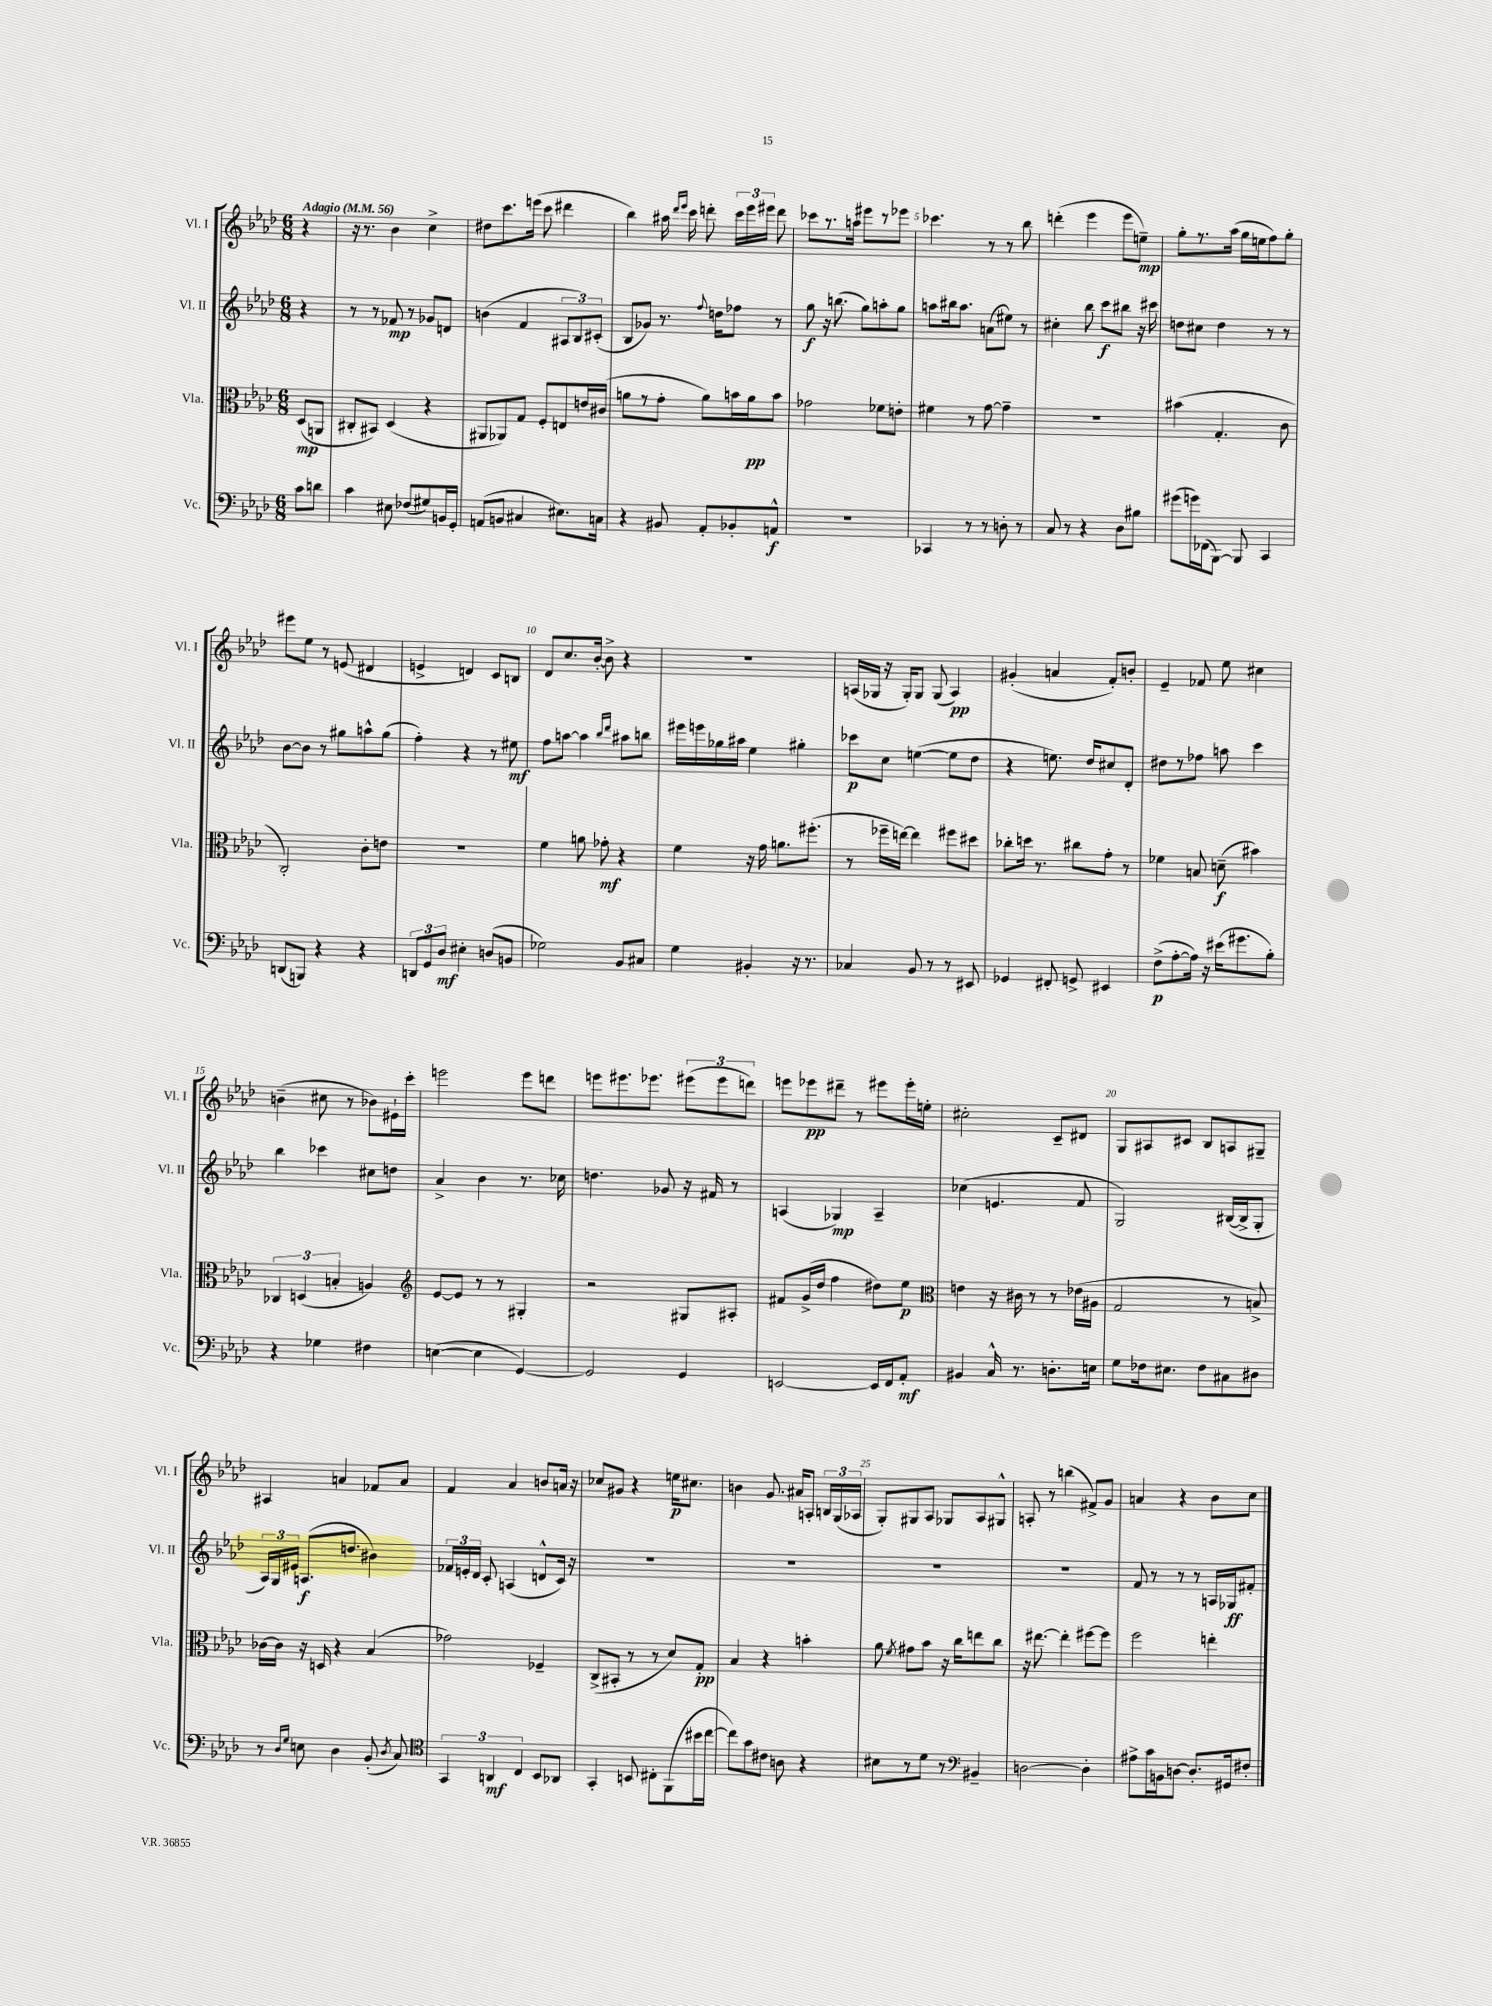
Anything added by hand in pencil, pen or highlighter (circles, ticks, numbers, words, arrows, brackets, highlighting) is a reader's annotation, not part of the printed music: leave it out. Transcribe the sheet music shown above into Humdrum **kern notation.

**kern	**kern	**kern	**kern
*staff4	*staff3	*staff2	*staff1
*clefF4	*clefC3	*clefG2	*clefG2
*k[b-e-a-d-]	*k[b-e-a-d-]	*k[b-e-a-d-]	*k[b-e-a-d-]
*M6/8	*M6/8	*M6/8	*M6/8
*MM56	*MM56	*MM56	*MM56
8c	(8D-	4r	4r
8d	8AA	.	.
=	=	=	=
4c	8C#'	8r	16r
.	.	.	8.r
.	8BB#)	8r	.
8E#	(4D-	8f-	4b-
(8F-	.	8r	.
8G#)	4r	8g-	4cc^
16BB	.	8d	.
16GG'	.	.	.
=	=	=	=
(8AA	8AA#	(4b	8dd#
8BB	8AA-)	.	8.ccc
4C#	8G	4f	.
.	.	.	(16eee
.	8F'	.	8ccc
8.E#)	8E	12A#	4ddd#
.	.	12B-)	.
.	16e	.	.
.	.	(12c#'	.
16C	(16c#	.	.
=	=	=	=
4r	8a	8B-	4bb-)
.	8r	8g-)	.
8BB#	8g'	8.r	16aa#
.	.	.	16qqddd-
.	.	.	16qqeee-
.	.	.	16ccc
8AA-'	8a)	.	8ddd'
.	.	8qqff	.
.	.	16dd	.
8BB-'	16b	8ff-	24ccc
.	.	.	24eee-
.	16a	.	.
.	.	.	24eee#
8AA^^	8b	8r	8ddd
=	=	=	=
2.r	2g-	8gg	8ccc-
.	.	16r	8.r
.	.	(8.bb	.
.	.	.	16aa
.	.	8gg)	8eee#
.	8f-	8aa'	8r
.	8e'	8gg	8eee-
=	=	=	=
4CC-	4f#	8aa	4.ccc-
.	.	16bb#	.
.	.	8.aa	.
8r	8r	.	.
8r	[8g	(8a	8r
8D'	4g~]	8ee#)	8r
8r	.	8r	8bb-
=	=	=	=
8C	2.r	4cc#'	(4ddd'
8r	.	.	.
4r	.	8bb-	4eee-
.	.	8ccc	.
8D-	.	8bb#	8eee-
8B#	.	16r	8ee~)
.	.	16ccc#	.
=	=	=	=
(8g#	(4b#	8dd	8gg'
16g)	.	8cc#	8.r
(16FF-	.	.	.
[8BBB-)	4.G'	4dd	.
.	.	.	(16aa-
8BBB-]	.	.	16gg
.	.	.	16ee
4CC	.	8r	8ff)
.	8c	8r	8gg'
=	=	=	=
(8DD	2C')	[8b-	8eee#
8BBB)	.	8b-]	8ee-
4r	.	8r	8r
.	.	8gg#	(8e
4r	8c'	8aa^^	4d#
.	8e	(8gg#	.
=	=	=	=
12DD	2.r	4ff')	4e^
12GG	.	.	.
12D-	.	.	.
4E#'	.	4r	4d)
(8D	.	8r	8c
8BB	.	8ee#	8B
=	=	=	=
2G-)	4f	8ff	8d-
.	.	[8aa	8.cc
.	8a	4aa]	.
.	.	.	[16b-'
.	8g-'	.	8b-^]
.	.	16qqbb-	.
.	.	16qqddd-	.
8BB-	4r	8aa#	4r
8C#	.	8bb	.
=	=	=	=
4G	4f	16eee#	2.r
.	.	16eee	.
.	.	16gg-	.
.	.	16aa#	.
4BB#'	16r	4ee-	.
.	16g	.	.
.	8.a	.	.
16r	.	4gg#'	.
8.r	(8.ff#'	.	.
=	=	=	=
4C-	8r	8ccc-	(16A
.	.	.	16G-
.	16ff-~	8cc	16r
.	[16ee)	.	16G-')
8BB-	4ee]	([4ee	8G-
8r	.	.	(8G-
8r	8ff#	8ee]	4A)
8EE#	8dd#	8dd-	.
=	=	=	=
4GG-	8cc-'	4r	(4g#'
.	16dd	.	.
.	8.r	.	.
8FF#'	.	8.ee)	4a
8GG^	8cc#	.	.
.	.	16dd-	.
4EE#	8g'	8cc#	8f')
.	8r	8d-'	8b'
=	=	=	=
(8F^	4f-	8dd#	4e-~
[8A-'	.	8r	.
16A-])	8B	8ff-	8f-
16r	.	.	.
(16e#	(8d~	8aa	8ee-
8.g#	.	.	.
.	4b#)	4ccc	4cc#
8B-')	.	.	.
=	=	=	=
4r	6C-	4bb-	(4b~
.	(6D	.	.
4G-	.	4ccc-	8cc#
.	6B'	.	.
.	.	.	8r
4F#	4A)	8cc#	8b-)
.	.	8dd	16e#`
.	.	.	16ccc'
=	=	=	=
*	*clefG2	*	*
([4E	[8e-	4a-^	2eee
.	8e-]	.	.
4E]	8r	4b-	.
.	8r	.	.
[4GG)	4G#'	8.r	8eee
.	.	.	8ddd
.	.	16cc-	.
=	=	=	=
2GG]	2r	4.dd	8eee
.	.	.	8.eee#
.	.	.	8.eee-
.	.	8g-	.
4GG	8G#	16r	(12eee#
.	.	16f#	.
.	.	.	12eee#
.	8A#'	8r	.
.	.	.	12ddd)
=	=	=	=
[2EE	8f#	(4A	8eee
.	(16g^	.	8eee-
.	16dd-	.	.
.	4ff	4G-)	8ddd#~
.	.	.	8r
16EE]	8dd#)	4A~	8eee#
16FF	.	.	.
8AA-'	8ee-	.	16eee#'
.	.	.	16ee'
=	=	=	=
*	*clefC3	*	*
4BB#	4e	(4cc-	2cc#'
16C^^	16r	4.e	.
8.r	16c#	.	.
.	8r	.	.
8.D'	8r	.	8c~
.	(16e-	8f	8d#
16E	16A#	.	.
=	=	=	=
8G	2G	2G)	8G
16F-	.	.	8A#
8.E#	.	.	.
.	.	.	8c#
8F-	.	.	8B-
8C#	8r	([16B#	8A
.	.	16B#^]	.
8D#	8B^)	8G'	8G#~
=	=	=	=
8r	[16c-	24A-)	4A#
.	.	24G	.
.	16c-]	.	.
.	.	24e#	.
16qqD-	.	.	.
16qqG	.	.	.
8E	16r	(8.A	.
.	16D	.	.
4D-	4r	.	4a
.	.	8.dd	.
(8BB-'	(4B-	4b#)	8f-
8qD-	.	.	.
8C)	.	.	8a
=	=	=	=
*clefC4	*	*	*
6GG	2g-)	24f-	4f
.	.	24e'	.
.	.	24d-	.
.	.	8c'	.
6AA	.	.	.
.	.	(4A	4a-
6C	.	.	.
8BB-	4F-~	8d^^	8b
8AA-	.	16c)	16a
.	.	16r	16r
=	=	=	=
4GG'	(8C^	2.r	8cc-
.	8BB#'	.	8g#
8BB	8r	.	4r
8C#'	8r	.	.
(8FF	8d-)	.	16ee
.	.	.	8.cc#
16b#	8G'	.	.
[16cc	.	.	.
=	=	=	=
8cc])	4B-	2.r	4b
8g	.	.	.
8c#	4r	.	8.g
8A	.	.	.
.	.	.	16a#
4r	4b'	.	8A'
.	.	.	24B
.	.	.	(24G
.	.	.	24A-
=	=	=	=
8B#	8a-	2.r	8G')
.	8qf	.	.
8r	8g#	.	8G#
8d-	8b-	.	8A-
8r	16r	.	8G-
.	16cc	.	.
*clefF4	*	*	*
4BB#~	8ee	.	8A-
.	8cc	.	8G#^^
=	=	=	=
[2D	16r	2.r	8A'
.	[8.ee#	.	.
.	.	.	8r
.	4ee#']	.	(4bb
4D']	[8ff#	.	8f#^)
.	8ff#]	.	8g
=	=	=	=
8A#^	2ff	8f	4a
16c	.	8r	.
16BB	.	.	.
[8D	.	8r	4r
8.D']	.	8r	.
.	4ee'	16A	8b-
16GG#	.	16G-	.
8F#'	.	8f#'	8cc
==	==	==	==
*-	*-	*-	*-
